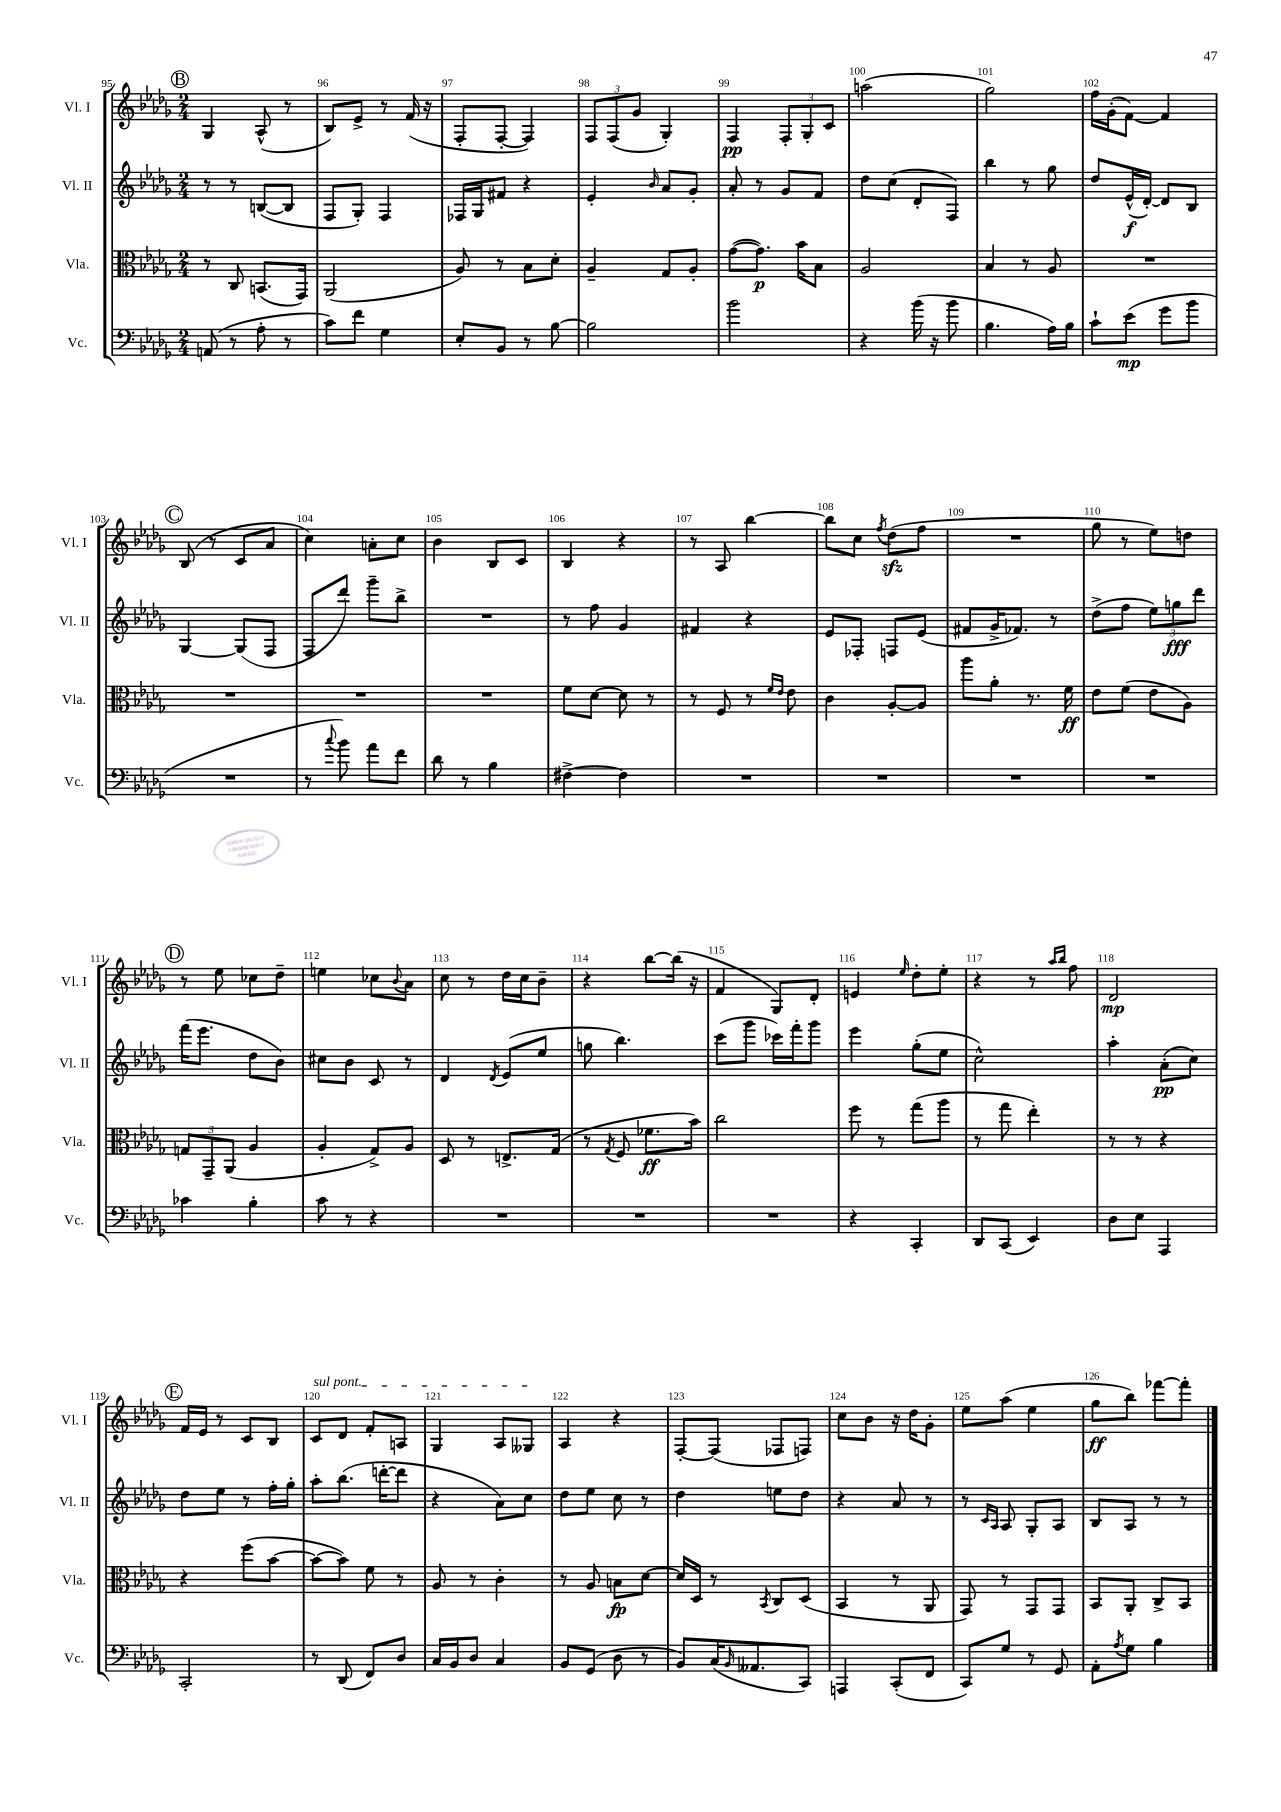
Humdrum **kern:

**kern	**kern	**kern	**kern
*staff4	*staff3	*staff2	*staff1
*clefF4	*clefC3	*clefG2	*clefG2
*k[b-e-a-d-g-]	*k[b-e-a-d-g-]	*k[b-e-a-d-g-]	*k[b-e-a-d-g-]
*M2/4	*M2/4	*M2/4	*M2/4
(8AA/	8r	8r	4G-/
8r	8C/	8r	.
8A-'\	(8.BB/L	([8B/L	(8A-^^/
8r	.	8B/]J	8r
.	16GG-/Jk)	.	.
=	=	=	=
8c\L)	(2AA-/	8F/L	8B-/L)
8f\J	.	8G-'/J)	8e-^/J
4G-\	.	4F/	8r
.	.	.	(16f/
.	.	.	16r
=	=	=	=
8E-'/L	8A-/)	16F-/LL	8F'/L
.	.	16G-/J	.
8BB-/J	8r	8f#/J	[8F'/J
8r	8B-\L	4r	4F/])
[8B-\	8d-'\J	.	.
=	=	=	=
2B-\]	4A-~/	4e-'/	12F/L
.	.	.	(12F/
.	.	.	12g-/J
.	.	16qqb-/	.
.	8G-/L	8a-/L	4G-'/)
.	8A-'/J	8g-'/J	.
=	=	=	=
2b-\	([8g-\L	8a-'/	4F/
.	8.g-\]J)	8r	.
.	.	8g-/L	12F'/L
.	16b-\LK	.	.
.	.	.	12G-'/
.	8B-\J	8f/J	.
.	.	.	12c/J
=	=	=	=
4r	2A-/	8dd-\L	(2aa\
.	.	(8cc\J	.
(16b-\	.	8d-'/L	.
16r	.	.	.
8b-\	.	8F/J)	.
=	=	=	=
4.B-\	4B-/	4bb-\	2gg-\)
.	8r	8r	.
16A-\LL)	8A-/	8gg-\	.
16B-\JJ	.	.	.
=	=	=	=
8c`\L	2r	8dd-/L	16ff\LL
.	.	.	(16g-'\J
(8e-\J	.	(16e-^^/L	[8f\J)
.	.	[16d-'/JJ)	.
8g-\L	.	8d-/]L	4f/]
8b-\J	.	8B-/J	.
=	=	=	=
2r	2r	[4G-/	(8B-/
.	.	.	8r
.	.	(8G-/]L	8c/L
.	.	8F/J	8a-/J
=	=	=	=
8r	2r	8F/L	4cc\)
8qqcc/	.	.	.
8b-\)	.	8ddd-/J)	.
8a-\L	.	8ggg-~\L	8a'\L
8f\J	.	8bb-^\J	8cc\J
=	=	=	=
8d-\	2r	2r	4b-\
8r	.	.	.
4B-\	.	.	8B-/L
.	.	.	8c/J
=	=	=	=
[4F#^\	8f\L	8r	4B-/
.	[8d-\J	8ff\	.
4F#\]	8d-\]	4g-/	4r
.	8r	.	.
=	=	=	=
2r	8r	4f#/	8r
.	8F/	.	8A-/
.	8r	4r	[4bb-\
.	16qqf/LL	.	.
.	16qqe-/JJ	.	.
.	8e-\	.	.
=	=	=	=
2r	4c\	8e-/L	8bb-\]L
.	.	8F-'/J	8cc\J
.	.	.	8qff/
.	[8A-'/L	8F/L	(8dd-\L
.	8A-/]J	(8e-/J	8ff\J
=	=	=	=
2r	8aa-\L	8f#/L	2r
.	8a-'\J	16g-^/K	.
.	.	8.f-/J)	.
.	8.r	.	.
.	.	8r	.
.	16f\	.	.
=	=	=	=
2r	8e-\L	(8dd-^\L	8gg-\
.	(8f\J	8ff\J	8r
.	8e-\L	12ee-\L)	8ee-\L)
.	.	12gg\	.
.	8A-\J)	.	8dd\J
.	.	12ddd-\J	.
=	=	=	=
4c-\	12G/L	(16fff\LK	8r
.	.	8.eee-\J	.
.	12GG-~/	.	.
.	.	.	8ee-\
.	(12AA-/J	.	.
4B-'\	4A-/	8dd-\L	8cc-\L
.	.	8b-\J)	8dd-~\J
=	=	=	=
8c\	4A-'/	8cc#\L	4ee\
8r	.	8b-\J	.
4r	8G-^/L)	8c/	8cc-\L
.	.	.	8qqb-/
.	8A-/J	8r	8a-\J
=	=	=	=
2r	8D-/	4d-/	8cc\
.	8r	.	8r
.	.	8qd-/	.
.	8.E^/L	(8e-/L	16dd-\LL
.	.	.	16cc\J
.	.	8ee-/J	8b-~\J
.	(16G-/Jk	.	.
=	=	=	=
2r	8r	8gg\	4r
.	8qG-/	.	.
.	8F/	4.bb-\)	.
.	8.f-\L	.	[8bb-\L
.	.	.	(16bb-\]Jk
.	16b-\Jk)	.	16r
=	=	=	=
2r	2cc\	(8ccc\L	4f/
.	.	8ggg-\J	.
.	.	16ccc-\LL)	8G-/L)
.	.	16fff'\J	.
.	.	8ggg-\J	8d-'/J
=	=	=	=
4r	8ff\	4eee-\	4e/
.	8r	.	.
.	.	.	16qqee-/
4CC'/	(8gg-\L	(8gg-'\L	8dd-'\L
.	8aa-\J	8ee-\J	8ee-'\J
=	=	=	=
8DD-/L	8r	2cc^^\)	4r
(8CC/J	8gg-\	.	.
4EE-/)	4ee-'\)	.	8r
.	.	.	16qqaa-/LL
.	.	.	16qqbb-/JJ
.	.	.	8ff\
=	=	=	=
8D-\L	8r	4aa-'\	2d-/
8E-\J	8r	.	.
4AAA-/	4r	(8a-'\L	.
.	.	8cc\J)	.
=	=	=	=
2CC'/	4r	8dd-\L	16f/LL
.	.	.	16e-/JJ
.	.	8ee-\J	8r
.	(8ff\L	8r	8c/L
.	[8b-\J	16ff'\LL	8B-/J
.	.	16gg-'\JJ	.
=	=	=	=
8r	8b-\_L	8aa-'\L	8c/L
(8DD-/	8b-\]J)	(8.bb-\J	8d-/J
8FF/L)	8f\	.	8f'/L
.	.	[16ddd'\LK	.
8D-/J	8r	8ddd\]J	8A/J
=	=	=	=
16C/LL	8A-/	4r	4G-/
16BB-/J	.	.	.
8D-/J	8r	.	.
4C/	4c'\	8a-\L)	8A-/L
.	.	8cc\J	8G--/J
=	=	=	=
8BB-/L	8r	8dd-\L	4A-/
(8GG-/J	8A-/	8ee-\J	.
8D-\	8B\L	8cc\	4r
8r	[8d-\J	8r	.
=	=	=	=
8BB-/L)	16d-/]LL	4dd-\	[8F'/L
.	16D-/JJ	.	.
(16C/K	8r	.	(8F/]J
16qqBB-/	.	.	.
8.AA--/	.	.	.
.	8qBB-/	.	.
.	8C/L	8ee\L	8F-/L
8CC/J)	(8D-/J	8dd-\J	8F/J)
=	=	=	=
4AAA/	4BB-/	4r	8cc\L
.	.	.	8b-\J
(8CC'/L	8r	8a-/	16r
.	.	.	16dd-\LK
8FF/J	8AA-/	8r	8g-'\J
=	=	=	=
8CC/L)	8GG-/)	8r	8ee-\L
.	.	16qqc/LL	.
.	.	16qqA-/JJ	.
8G-/J	8r	8A-/	(8aa-\J
8r	8GG-/L	8G-'/L	4ee-\
8GG-/	8GG-/J	8A-/J	.
=	=	=	=
8AA-'\L	8BB-/L	8B-/L	8gg-\L
8qA-/	.	.	.
8G-\J	8AA-'/J	8A-/J	8bb-\J)
4B-\	8C^/L	8r	[8fff-\L
.	8BB-/J	8r	8fff-'\]J
==	==	==	==
*-	*-	*-	*-
